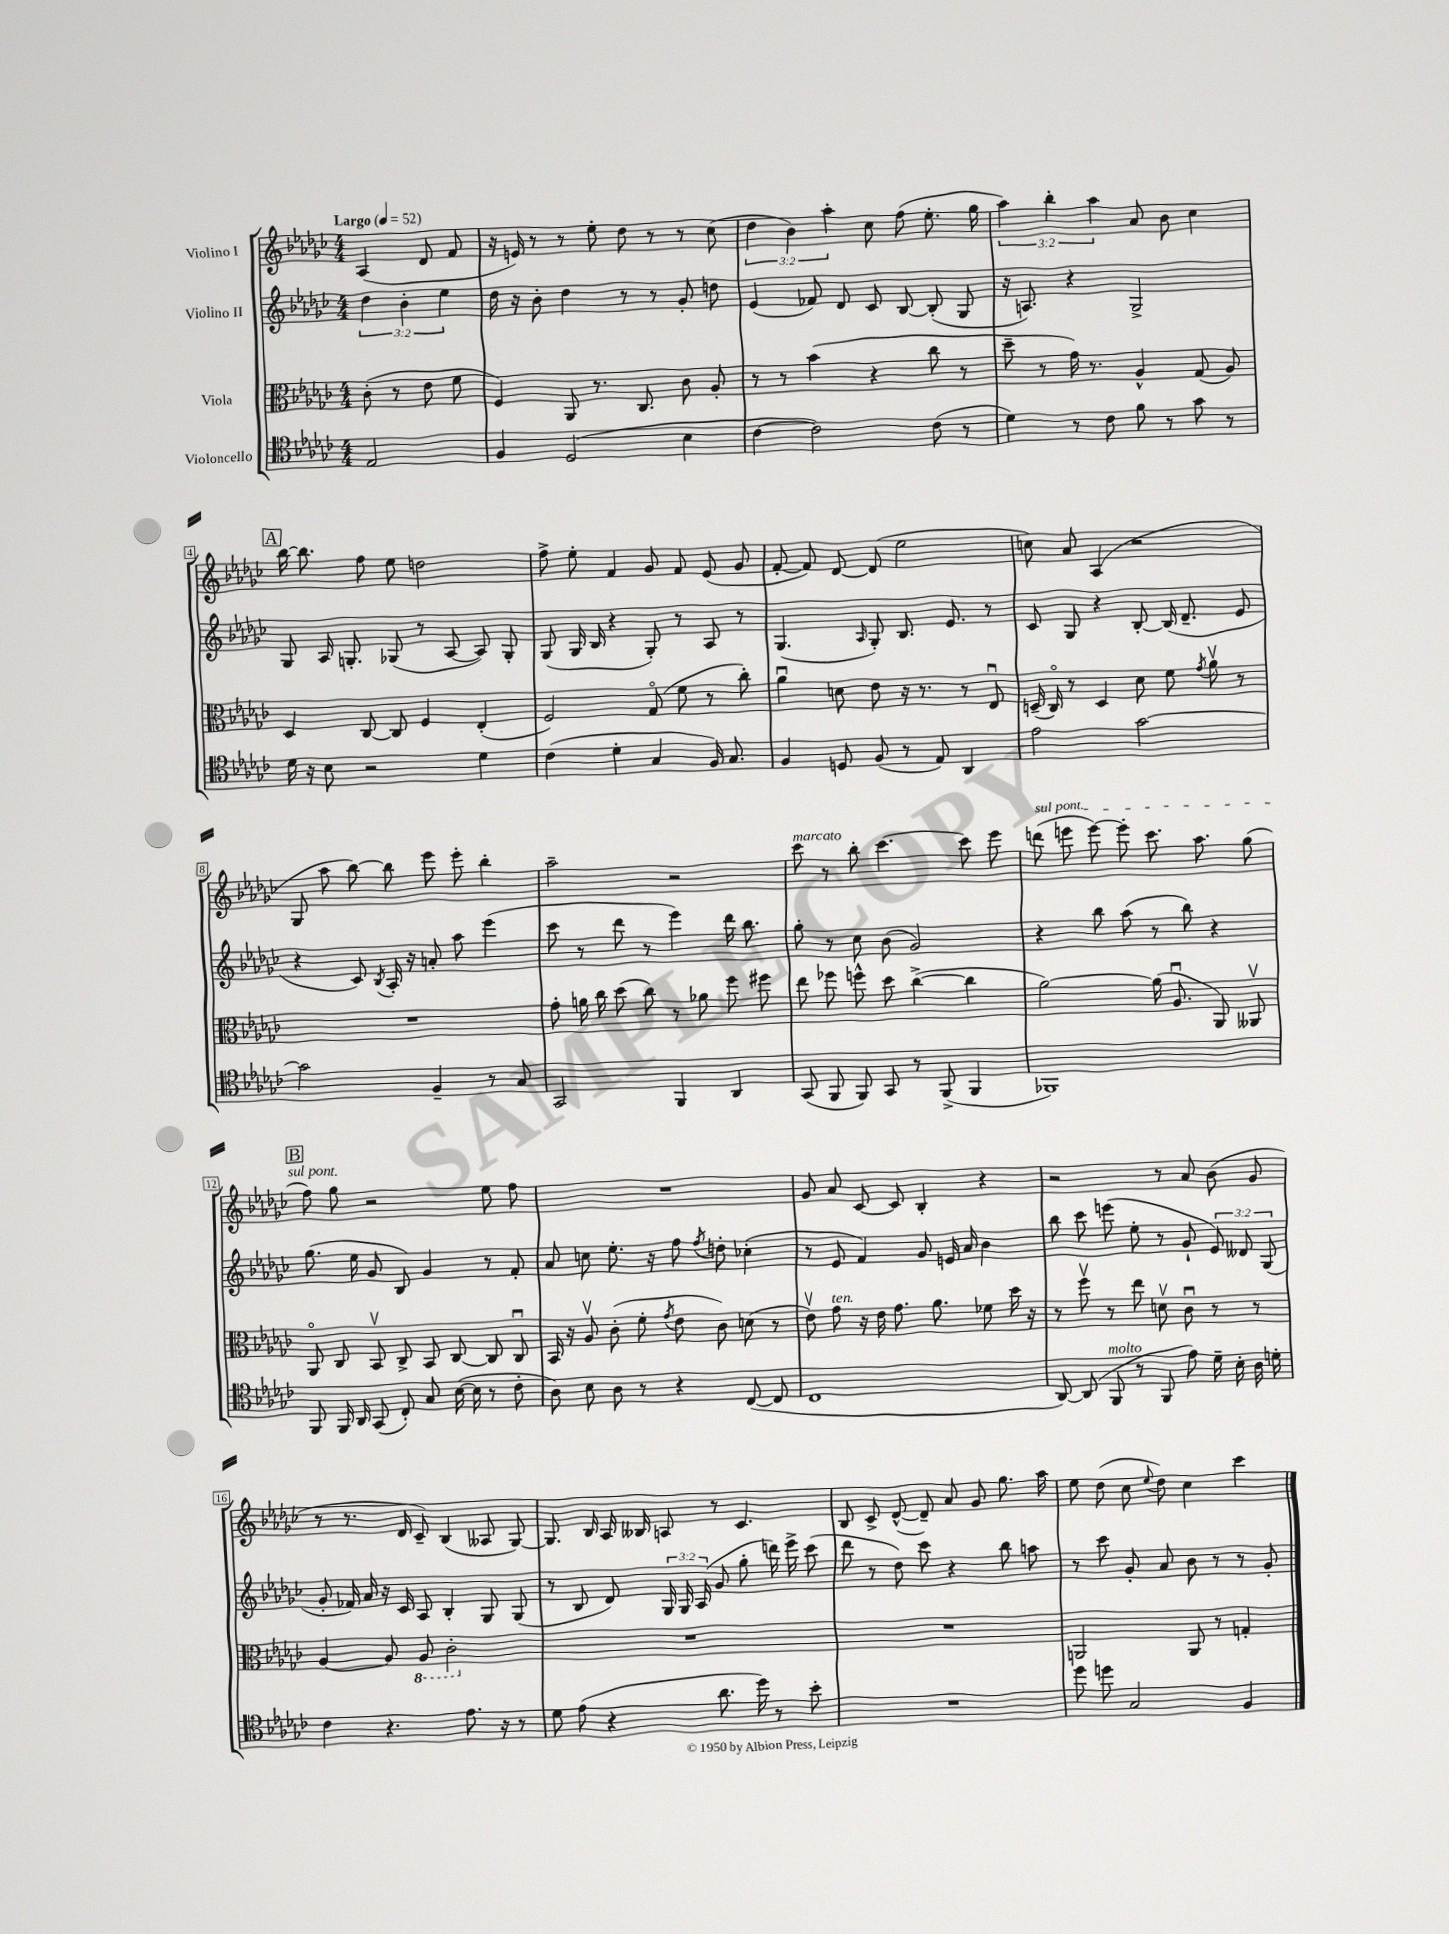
<<
\new StaffGroup <<
\new Staff = "s0" \with { instrumentName = "Violino I" } {
    \clef treble \key ges \major \numericTimeSignature \time 4/4 \override Staff.TupletNumber.text = #tuplet-number::calc-fraction-text \partial 2 \tempo "Largo" 4 = 52
    \autoBeamOff aes4( des'8 f'8 |
    r16 e'16) r8 r8 ees''8-. des''8 r8 r8 ces''8( |
    \tuplet 3/2 { des''4 bes'4) aes''4-. } ces''8 f''8( ees''8.-. ges''16 |
    \tuplet 3/2 { aes''4) bes''4-. aes''4 } aes'8 bes'8 ces''4 |
    \mark \markup { \box "A" } bes''16~ bes''8. f''8 ees''8 d''2 |
    f''8-> ees''8-. f'4 ges'8 f'8 ees'8( ges'8 |
    f'8~-. f'8) des'8~ des'8( ees''2 |
    c''8) aes'8 aes4( r2 |
    ges8 aes''8 bes''8~) bes''8 ees'''8 ees'''8-. bes''4-. |
    aes''2-- r2 |
    ces'''8^\markup { \italic "marcato" } r8 bes''8-. ces'''4.~ ces'''8 ees'''8 |
    \once \override TextSpanner.bound-details.left.text = \markup { \italic "sul pont." } d'''8\startTextSpan( e'''8 e'''8~) e'''8-. ces'''8. aes''8. ges''8( |
    \mark \markup { \box "B" } f''8) ges''8\stopTextSpan r2 ees''8 f''8 |
    R1 |
    ges'8 aes'8 ces'8~ ces'8 bes4-. r4 |
    r2 r8 aes'8 bes'8( ges'8 |
    r8 r8. des'16 ces'8--) bes4( aeses8 ges8~) |
    ges8. bes16 aes16 beses16 a8 r8 ces'4. |
    bes8 ces'8-> des'8~-^( des'8--) aes'8 ges'8 ges''8. aes''16 |
    ees''8 des''8( ces''8 \appoggiatura { ees''8 } des''8) ces''4 ces'''4 \bar "|." |
}
\new Staff = "s1" \with { instrumentName = "Violino II" } {
    \clef treble \key ges \major \numericTimeSignature \time 4/4 \override Staff.TupletNumber.text = #tuplet-number::calc-fraction-text \partial 2
    \autoBeamOff \tuplet 3/2 { des''4 bes'4-. ees''4 } |
    des''16 r16 bes'8-. des''4 r8 r8 ges'8-. d''8 |
    ees'4( fes'8) des'8 ces'8 bes8~ bes8-.( ges8 |
    r16 a8.) r4 ges2-> |
    \mark \markup { \box "A" } ges8 aes16 g8.-. ges8( r8 aes8~ aes8) ges8-. |
    ges8( ges16 bes16 r4 ges8-.) r8 aes8 r8 |
    ges4.( \grace { aes16 } ges8-.) bes8. ees'8. r8 |
    ces'8 ges8 r4 bes8~-. bes16( des'8.-- ees'8 |
    r4 ces'8) \acciaccatura { bes8 } aes16-. r16 a'8-. aes''8 ees'''4( |
    ces'''8 r8 des'''8 r8 ees'''4) des'''16 bes''8. |
    ges''8-. r8 ces''8 bes'8( ges'2) |
    r4 bes''8 aes''8( r8 bes''8) r4 |
    \mark \markup { \box "B" } ges''8.( ees''16 ges'8 bes8) ges'4 r8 f'8-. |
    aes'8 c''8 ees''8.-. r16 f''8 \acciaccatura { f''8 } d''8-. ces''4-.( |
    r8 ees'8 f'4) ges'8 e'16 aes'16 bes'4 |
    bes''8 ces'''8 e'''8( ees''8-. r8 ges'8-! \tuplet 3/2 { ees'8) deses'8 ges8( } |
    ges'8-. fes'16) aes'16 r16 ces'16 aes8 bes4-. ges8 ges8( |
    r8 bes8 des'8) \tuplet 3/2 { ges16 ges16 aes16( } ges'8 ges''8-. d'''16) ees'''16-> ces'''8( |
    des'''8 r8 des''8) ces'''8 r4 bes''8 a''8 |
    r8 ces'''8 ges'8-. aes'8 bes'8 r8 r8 ges'8-. \bar "|." |
}
\new Staff = "s2" \with { instrumentName = "Viola" } {
    \clef alto \key ges \major \numericTimeSignature \time 4/4 \partial 2
    \autoBeamOff ces'8-.( r8 ees'8 f'8 |
    f4) aes,8 r8. ces8. ces'8 aes8-. |
    r8 r8 bes'4( r4 ces''8 r8 |
    des''8-- r8 ges'16) r8. aes4-^ ges8( aes8) |
    \mark \markup { \box "A" } des4 ces8~ ces8 f4 ees4-.( |
    f2) ges8\flageolet( f'8 r8 ces''8-.) |
    aes'4\downbow d'8 ees'8 r16 r8. r8 ees8\downbow |
    d16--( ces16\flageolet) r8 d4 des'8 f'8 \acciaccatura { ges'8 } aes'8\upbow r8 |
    R1 |
    ges'8-. a'16 ces''16 des''8( ces''8) r8 aes'8 f''8 fis''8 |
    ees''8 fes''8 f''8-^ des''8 ces''4~->( ces''4 |
    aes'2~) aes'16( aes8.\downbow aes,8) aeses,8\upbow |
    \mark \markup { \box "B" } aes,8\flageolet ces8 bes,8\upbow ces8-> bes,8 ces8~ ces8 ces8\downbow |
    bes,16 r16 aes8\upbow ces'8-.( f'8-. \acciaccatura { ges'8 } ees'8 ces'8) d'8( r8 |
    ees'8\upbow) ges'8^\markup { \italic "ten." } r16 ees'16 ges'8. aes'8. fes'8 des''16 r16 |
    r8 f''8\upbow r8 ees''8 d'8\upbow ces'8\downbow r8 r8 |
    aes4~ aes8 \ottava #-1 aes,8 ces2-. \ottava #0 |
    R1 |
    R1 |
    a,2 a,8 r8 g4-. \bar "|." |
}
\new Staff = "s3" \with { instrumentName = "Violoncello" } {
    \clef tenor \key ges \major \numericTimeSignature \time 4/4 \partial 2
    \autoBeamOff ees2 |
    f4 des2( bes4 |
    ces'4~ ces'2) ces'8( r8 |
    des'4) r8 ces'8 f'8 r8 ges'8 r8 |
    \mark \markup { \box "A" } des'16 r16 bes8 r2 des'4 |
    ces'4( des'4-. ges4 f16) ges8. |
    f4 d8 f8( r8 ees8) aes,4 |
    ees'2 ges'2~ |
    ges'2 f4-- r8 ges8 |
    ges,2 f,4 aes,4 |
    ges,8( f,8 f,8) ges,8 r8 f,8->( f,4 |
    fes,1) |
    \mark \markup { \box "B" } f,8 f,16 aes,16 ges,8( ces8-.) ges8 bes16~( bes16 r8 ces'8-. |
    aes8) bes8 aes8 r8 r4 ces8~( ces8 |
    ces1 |
    aes,8~) aes,8( f,8^\markup { \italic "molto" } r8 f,8 ees'8) des'16-- bes16-. aes16 d'16-. |
    ces'4 r4. ees'8. r16 r8 |
    des'8 ees'8( r4 aes'8. des''16) r8 bes'8-. |
    R1 |
    des''8 d''8 ges2 f4 \bar "|." |
}
>>
>>
\layout { \context { \Score \override BarNumber.stencil = #(make-stencil-boxer 0.1 0.3 ly:text-interface::print) } }
